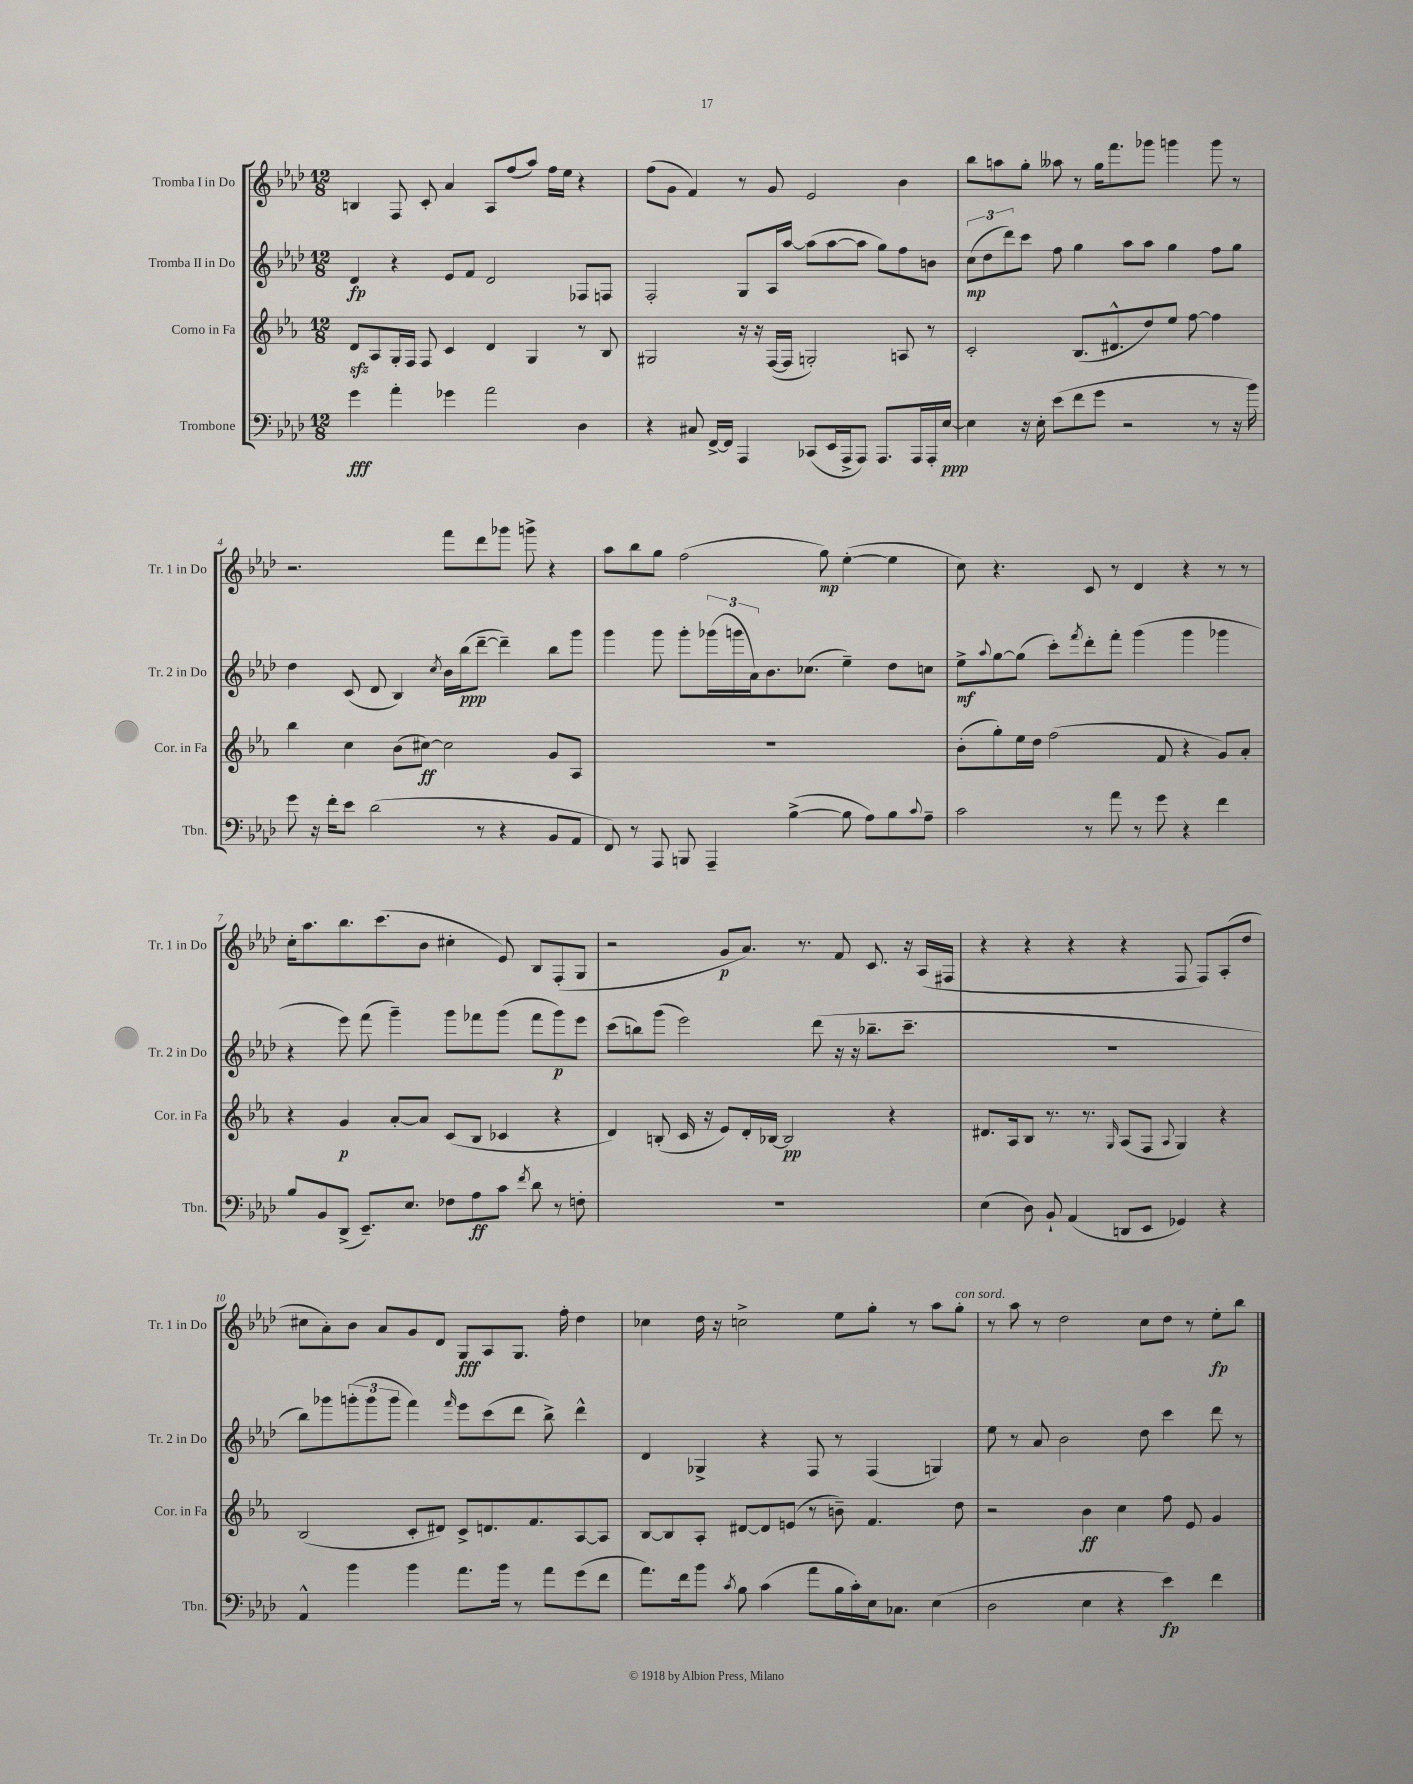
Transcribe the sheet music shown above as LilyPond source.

<<
\new StaffGroup <<
\new Staff = "s0" \with { instrumentName = "Tromba I in Do" shortInstrumentName = "Tr. 1 in Do" } {
    \clef treble \key aes \major \numericTimeSignature \time 12/8
    b4 f8 c'8-. aes'4 aes8 f''8( aes''8) f''16 ees''16 r4 |
    f''8( g'8 f'4) r8 g'8 ees'2 bes'4 |
    bes''8 a''8 g''8-. aeses''8 r8 g''16 f'''8. ges'''8 g'''4 g'''8 r8 |
    r2. f'''8 des'''8 ges'''8 g'''8-> r4 |
    aes''8 bes''8 g''8 f''2( g''8\mp) ees''4~-.( ees''4 |
    c''8) r4. c'8 r8 des'4 r4 r8 r8 |
    c''16-. aes''8. bes''8. c'''8.( bes'8 cis''4-. ees'8) bes8 f8-.( g8 |
    r2 g'8\p aes'8.) r8. f'8 c'8. r16 aes16( fis16 |
    r4 r4 r4 r4 f8 f8) aes8-.( des''8 |
    cis''8 aes'8-.) bes'8 aes'8 g'8 des'8 g8\fff aes8 g8. f''16-. des''4 |
    ces''4 des''16 r16 c''2-> ees''8 g''8-. r8 aes''8 g''8-.^\markup { \italic "con sord." } |
    r8 aes''8 r8 des''2 c''8 des''8 r8 ees''8-.\fp bes''8 \bar "|." |
}
\new Staff = "s1" \with { instrumentName = "Tromba II in Do" shortInstrumentName = "Tr. 2 in Do" } {
    \clef treble \key aes \major \numericTimeSignature \time 12/8
    des'4\fp r4 ees'8 f'8 des'2 fes8 f8 |
    f2-. g8 aes16 aes''16~ aes''8( aes''8~ aes''8 g''8) f''8 b'8 |
    \tuplet 3/2 { c''8\mp( des''8 des'''8) } c'''8 f''8 g''4 aes''8 aes''8 g''4 f''8 g''8 |
    des''4 c'8( des'8 bes4) \acciaccatura { c''8 } bes'16 bes''16\ppp( des'''8~-- des'''4--) bes''8 g'''8 |
    g'''4 g'''8 g'''8-. \tuplet 3/2 { ges'''16( g'''16 aes'16) } bes'8. ces''8.( ees''4--) des''8 c''8 |
    ees''8->\mf \appoggiatura { aes''8 } g''8~ g''8( c'''8-.) \acciaccatura { f'''8 } des'''8-. f'''8-. g'''4( g'''4 ges'''4 |
    r4 ees'''8) f'''8( g'''4--) g'''8 fes'''8 g'''8( fes'''8 g'''8\p) ees'''8 |
    c'''8( b''8) g'''8( ees'''2) des'''8( r16 r16 bes''8.-- c'''8.-- |
    R1. |
    bes''8) ges'''8 \tuplet 3/2 { g'''8-.( g'''8 g'''8 } f'''4) \grace { f'''16 } ees'''8 c'''8( des'''8 bes''8->) des'''4-^ |
    des'4 ges4-> r4 f8 r8 f4( g4) |
    ees''8 r8 aes'8 bes'2 des''8 c'''4 des'''8 r8 \bar "|." |
}
\new Staff = "s2" \with { instrumentName = "Corno in Fa" shortInstrumentName = "Cor. in Fa" } {
    \clef treble \key ees \major \numericTimeSignature \time 12/8
    d'8\sfz aes8 g16-. f16 f8 c'4 d'4 g4 r8 bes8 |
    gis2 r16 r16 f16~( f16 g2-.) a8 r8 |
    c'2-. bes8.( dis'8.-^ d''8) ees''8 f''8~ f''4 |
    bes''4 c''4 bes'8( cis''8~\ff) cis''2 g'8 aes8 |
    R1. |
    bes'8-.( g''8-.) ees''16 d''16 f''2( f'8 r4 g'8) aes'8-. |
    r4 g'4\p aes'8~-. aes'8 c'8( bes8 ces'4 r4 |
    d'4) b8-.( c'16 r16 ees'8) d'16-. bes16~ bes2\pp r4 |
    dis'8. aes16 bes8 r8. r8. \grace { g16 } aes8( f8 \appoggiatura { aes8 } g4) r4 |
    bes2( c'8-. dis'8) c'8-> d'8. f'8. aes8~ aes8 |
    bes8~ bes8 aes8-. dis'8~ dis'8 e'8( r8 b'8--) f'4. d''8 |
    r2 bes'4\ff c''4 f''8 ees'8 g'4 \bar "|." |
}
\new Staff = "s3" \with { instrumentName = "Trombone" shortInstrumentName = "Tbn." } {
    \clef bass \key aes \major \numericTimeSignature \time 12/8
    g'4\fff aes'4-. ges'4 aes'2 des4 |
    r4 cis8 f,16~-> f,16 aes,,4 ces,8( ees,16 aes,,16-> aes,,8) aes,,8. aes,,16 aes,,16-. ees16~\ppp |
    ees4 r16 ees16-. ees'8( f'8 g'8 r2 r8 r16 bes'16) |
    g'8 r16 f'16-. ees'8 des'2( r8 r4 bes,8 aes,8 |
    f,8) r8 aes,,8 b,,8 aes,,4-- bes4~->( bes8 aes8) bes8 \appoggiatura { c'8 } aes8-- |
    c'2 r8 aes'8 r8 g'8 r4 f'4 |
    bes8 bes,8 des,8->( ees,8.--) ees8. fes8 aes8\ff c'8 \acciaccatura { f'8 } des'8 r8 f8-. |
    R1. |
    ees4( des8) bes,8-! aes,4( d,8 ees,8 ges,4) r4 |
    aes,4-^ bes'4 bes'4 aes'8. bes'16 r8 aes'8 g'8( f'8 |
    aes'8.) f'16 bes'8 \acciaccatura { c'8 } bes8 c'4( aes'8 bes16 c'16-.) ees16 ces8. ees4( |
    des2 ees4 r4 ees'4\fp) f'4 \bar "|." |
}
>>
>>
